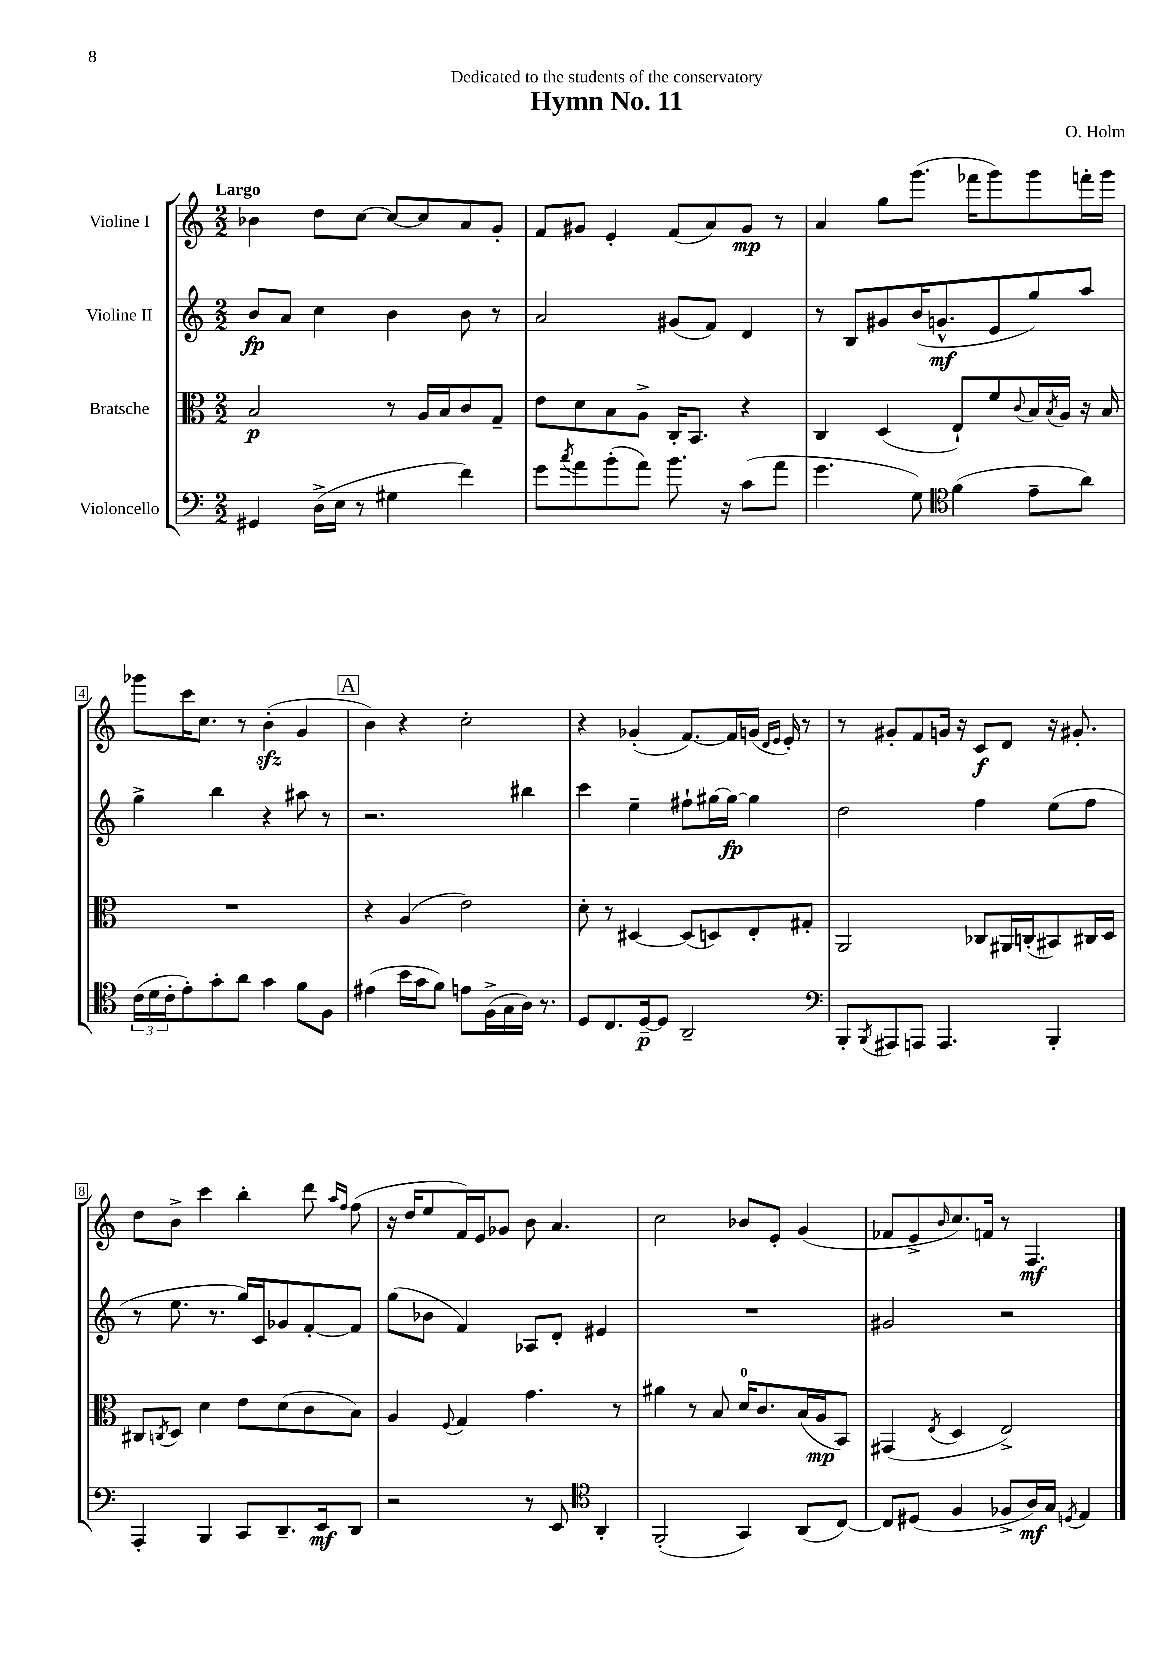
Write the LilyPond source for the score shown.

\header { title = "Hymn No. 11" composer = "O. Holm" dedication = "Dedicated to the students of the conservatory" }
<<
\new StaffGroup <<
\new Staff = "s0" \with { instrumentName = "Violine I" } {
    \clef treble \key c \major \numericTimeSignature \time 2/2 \tempo "Largo"
    bes'4 d''8 c''8~ c''8~ c''8 a'8 g'8-. |
    f'8 gis'8 e'4-. f'8( a'8) gis'8\mp r8 |
    a'4 g''8 g'''8.( fes'''16 g'''8) g'''8 f'''16-. g'''16 |
    ges'''8 c'''16 c''8. r8 b'4-.\sfz( g'4 |
    \mark \markup { \box "A" } b'4) r4 c''2-. |
    r4 ges'4-.( f'8.~) f'16 g'16( \grace { d'16 e'16 } e'16-.) r8 |
    r8 gis'8-. f'8 g'16 r16 c'8\f d'8 r16 gis'8.-. |
    d''8 b'8-> c'''4 b''4-. d'''8 \grace { a''16 f''16 } f''8( |
    r16 d''16 e''8 f'16) e'16 ges'8 b'8 a'4. |
    c''2 bes'8 e'8-. g'4( |
    fes'8 e'8-> \grace { b'16 } c''8.) f'16 r8 f4.\mf \bar "|." |
}
\new Staff = "s1" \with { instrumentName = "Violine II" } {
    \clef treble \key c \major \numericTimeSignature \time 2/2
    b'8\fp a'8 c''4 b'4 b'8 r8 |
    a'2 gis'8( f'8) d'4 |
    r8 b8 gis'8 b'16( g'8.-^\mf e'8 g''8) a''8 |
    g''4-> b''4 r4 ais''8 r8 |
    \mark \markup { \box "A" } r2. bis''4 |
    c'''4 e''4-- fis''8-! gis''16~ gis''16~\fp gis''4 |
    d''2 f''4 e''8( f''8 |
    r8 e''8. r8. g''16) c'16 ges'8 f'8~-. f'8 |
    g''8( bes'8 f'4) aes8 d'8-. eis'4 |
    R1 |
    gis'2 r2 \bar "|." |
}
\new Staff = "s2" \with { instrumentName = "Bratsche" } {
    \clef alto \key c \major \numericTimeSignature \time 2/2
    b2\p r8 a16 b16 c'8 g8-- |
    e'8 d'8 b8 a8-> c16-. b,8. r4 |
    c4 d4( e8-!) f'8 \appoggiatura { c'8 } b16 \acciaccatura { b8 } a16 r16 b16 |
    R1 |
    \mark \markup { \box "A" } r4 a4( e'2) |
    d'8-. r8 dis4~ dis8( d8) e8-. gis8-. |
    a,2 ces8 ais,16 c16-.( bis,8) cis16 d16 |
    cis8 \acciaccatura { c8 } d8 d'4 e'8 d'8( c'8 b8) |
    a4 \appoggiatura { f8 } g4 g'4. r8 |
    ais'4 r8 b8 d'16-0 c'8. b16( a16\mp b,8) |
    gis,4( \acciaccatura { e8 } d4 e2->) \bar "|." |
}
\new Staff = "s3" \with { instrumentName = "Violoncello" } {
    \clef bass \key c \major \numericTimeSignature \time 2/2
    gis,4 d16->( e16 r8 gis4 f'4) |
    g'8 \acciaccatura { c''8 } a'8 b'8-.( a'8) b'8. r16 c'8( a'8 |
    g'4. g8) \clef tenor f'4( e'8-- a'8) |
    \tuplet 3/2 { c'16( d'16 c'16-. } e'8-.) g'8-. a'8 g'4 f'8 f8 |
    \mark \markup { \box "A" } eis'4( b'16 g'16 f'8) e'8 f16->( g16 a16) r8. |
    d8 c8. d16~--\p d8 a,2-- |
    \clef bass b,,8-. \acciaccatura { b,,8 } ais,,8 a,,8 a,,4. b,,4-. |
    a,,4-. b,,4 c,8 d,8.-- e,16\mf d,8 |
    r2 r8 e,8 \clef tenor a,4-. |
    f,2-.( g,4) a,8( c8~) |
    c8 dis8( f4 fes8-> a16\mf) g16 \acciaccatura { d8 } e4 \bar "|." |
}
>>
>>
\layout { \context { \Score \override BarNumber.stencil = #(make-stencil-boxer 0.1 0.3 ly:text-interface::print) } }
